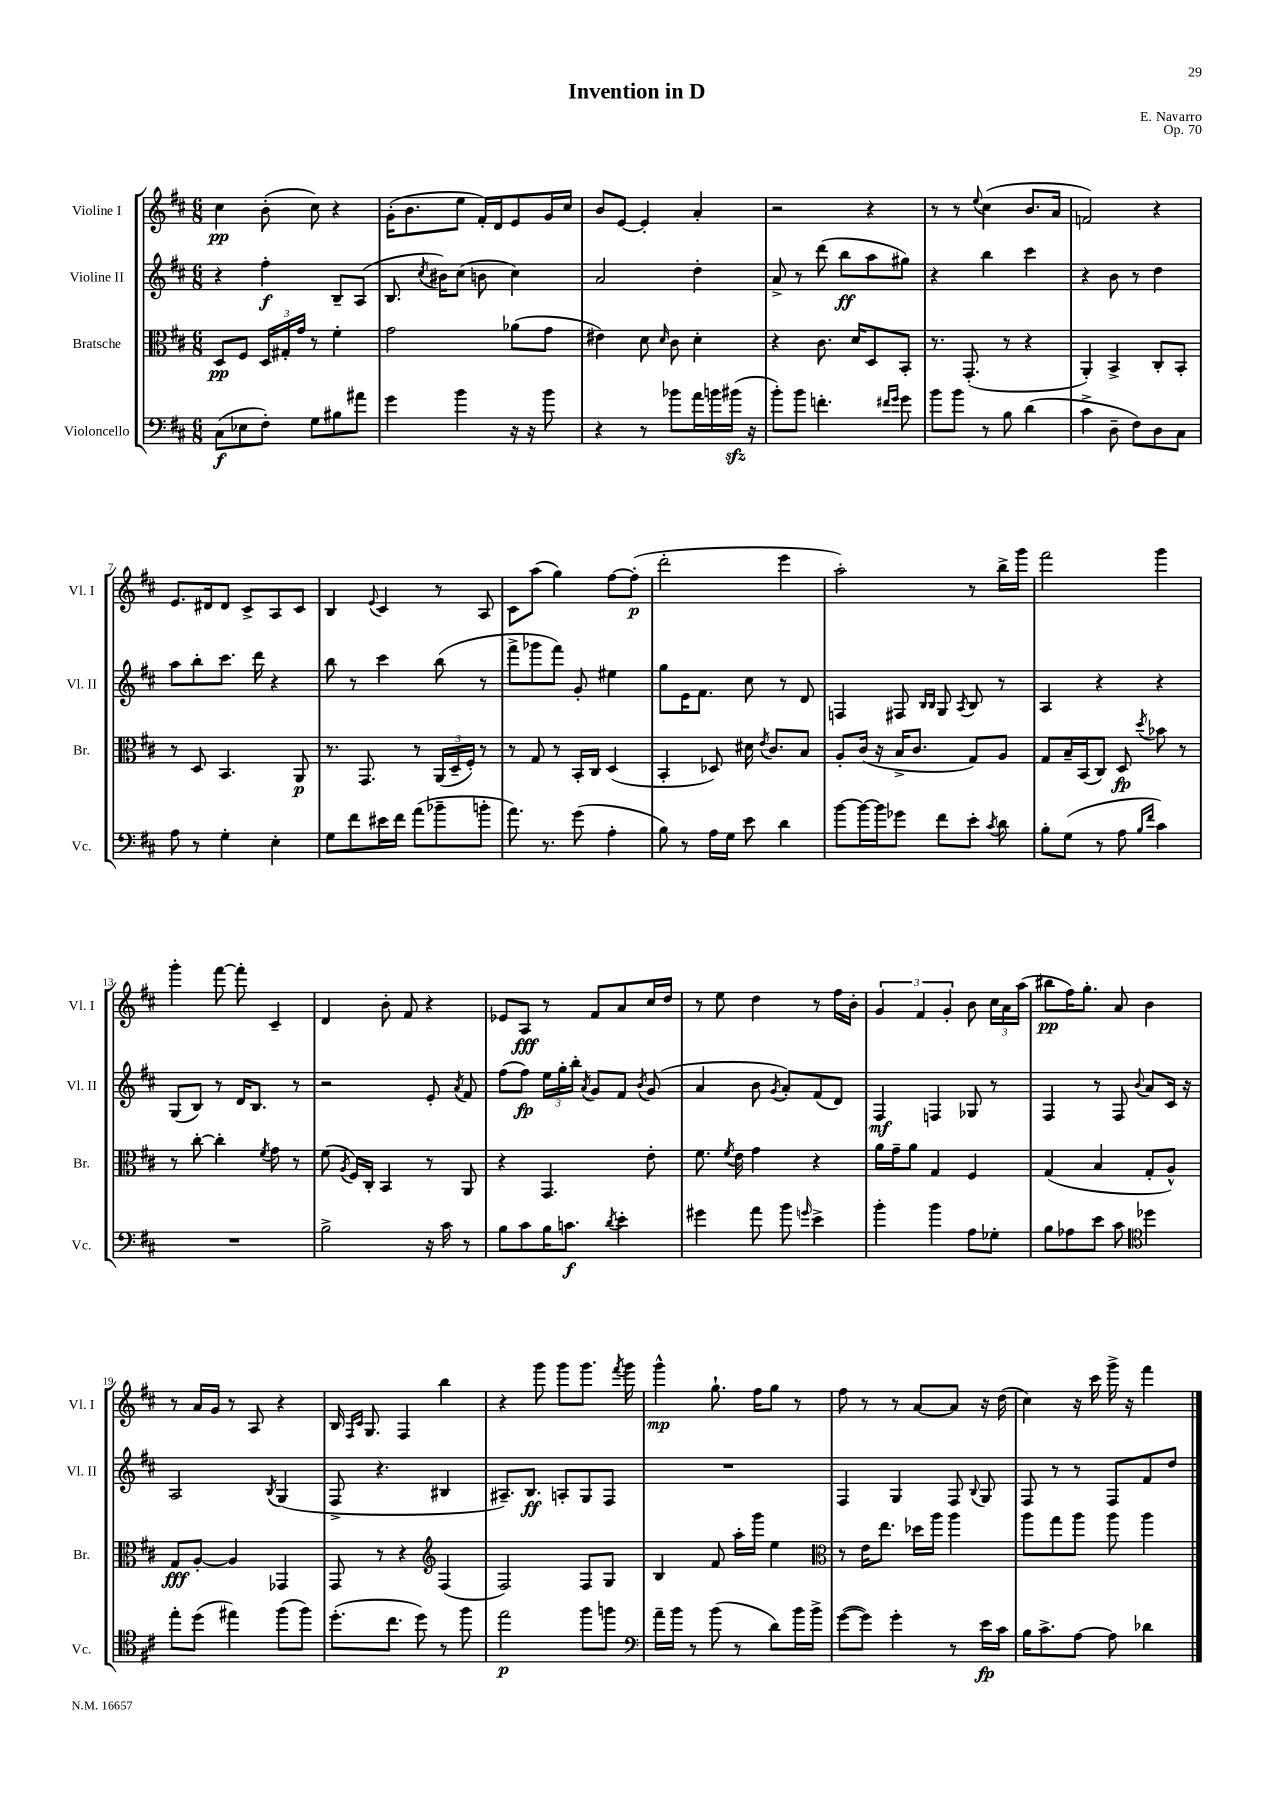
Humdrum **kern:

**kern	**kern	**kern	**kern
*staff4	*staff3	*staff2	*staff1
*clefF4	*clefC3	*clefG2	*clefG2
*k[f#c#]	*k[f#c#]	*k[f#c#]	*k[f#c#]
*M6/8	*M6/8	*M6/8	*M6/8
(8C#	8D	4r	4cc#
8E-	8F#	.	.
8F#')	24D	4ff#'	(8b'
.	24G#'	.	.
.	24g	.	.
8G	8r	.	8cc#)
8B#	4f#'	8B~	4r
8a#	.	(8A	.
=	=	=	=
4g	2g	8.B	(16g'
.	.	.	8.b
.	.	8qcc#	.
.	.	16b#)	.
4b	.	(8cc#	8ee
.	.	8b	16f#')
.	.	.	16d
16r	(8a-	4cc#)	8e
16r	.	.	.
8b	8g	.	16g
.	.	.	16cc#
=	=	=	=
4r	4e#)	2a	8b
.	.	.	[8e
8r	8d	.	4e']
.	16qqd	.	.
8b-	8c#	.	.
16a	4d'	4dd'	4a'
16b	.	.	.
(16b#	.	.	.
16r	.	.	.
=	=	=	=
8b')	4r	8a^	2r
8b	.	8r	.
4.f'	8.c#	(8ddd	.
.	.	8bb	.
.	16d	.	.
.	8D	8aa	4r
16qqf#	.	.	.
16qqg	.	.	.
8g	8BB'	8gg#)	.
=	=	=	=
8b	8.r	4r	8r
8b	.	.	8r
.	(8.GG'	.	.
.	.	.	8qqee
8r	.	4bb	(4cc#
8B	8r	.	.
(4d	4r	4ccc#	8.b
.	.	.	16a
=	=	=	=
4c#^	4AA')	4r	2f)
8D~	4BB^	8b	.
8F#)	.	8r	.
8D	8C#'	4dd	4r
8C#	8BB'	.	.
=	=	=	=
8A	8r	8aa	8.e
8r	8D	8bb'	.
.	.	.	16d#
4G'	4.BB	8.ccc#	8d#
.	.	.	8c#^
.	.	16ddd	.
4E'	.	4r	8A
.	8AA	.	8c#
=	=	=	=
8G	8.r	8bb	4B
8f#	.	8r	.
.	8.GG	.	.
.	.	.	8qqe
16e#	.	4ccc#	4c#
16f#	.	.	.
(8a	8r	.	.
8b-~	(24AA	(8bb	8r
.	24D~	.	.
.	24F#')	.	.
8b'	8r	8r	8A
=	=	=	=
8.a)	8r	8fff#^	8c#
.	8G	8ggg-	(8aa
8.r	.	.	.
.	8r	8fff#)	4gg)
(8g	16BB'	8g'	.
.	16C#	.	.
4A'	(4D	4ee#	[8ff#
.	.	.	(8ff#']
=	=	=	=
8B)	4BB'	8gg	2ddd'
8r	.	16e	.
.	.	8.f#	.
16A	8D-)	.	.
16G	.	.	.
8e	16d#	8cc#	.
.	8qe	.	.
.	8.c#	.	.
4d	.	8r	4eee
.	8B	8d	.
=	=	=	=
[8b	8A'	4F	2aa')
16b_	(16c#	.	.
16b]	16r	.	.
8g-	16B^	8F#	.
.	8.c#	.	.
.	.	16qqB	.
.	.	16qqB	.
8f#	.	8G	.
.	.	8qA	.
8e'	8G)	8B	8r
8qc#	.	.	.
8d	8A	8r	16bb^
.	.	.	16ggg
=	=	=	=
8B'	8G	4A	2fff#
(8G	16B~	.	.
.	(16BB	.	.
8r	8C#)	4r	.
8A	8D	.	.
16qqB	.	.	.
16qqf#	8qdd	.	.
4c#)	8b-	4r	4ggg
.	8r	.	.
=	=	=	=
2.r	8r	(8G	4ggg'
.	[8cc#'	8B)	.
.	4cc#']	8r	[8fff#
.	.	16d	8fff#']
.	.	8.B	.
.	8qf#	.	.
.	8g	.	4c#~
.	8r	8r	.
=	=	=	=
2B^	(8f#	2r	4d
.	8qA	.	.
.	16F#)	.	.
.	16C#'	.	.
.	4BB	.	8b'
.	.	.	8f#
16r	8r	8e'	4r
16c#	.	.	.
.	.	8qa	.
8r	8AA	8f#	.
=	=	=	=
8B	4r	(8ff#	8e-
8c#	.	8ff#)	8A
16B	4.GG	24ee	8r
.	.	24gg'	.
8.c	.	.	.
.	.	24bb'	.
.	.	8qa	.
.	.	8g	8f#
8qd	.	.	.
4e'	.	8f#	8a
.	.	8qb	.
.	8e'	(8g	16cc#
.	.	.	16dd
=	=	=	=
4g#	8.f#	4a	8r
.	.	.	8ee
.	8qf#	.	.
.	16e	.	.
8a	4g	8b	4dd
.	.	8qg	.
8b	.	8a')	.
16qqg	.	.	.
4e^	4r	(8f#	8r
.	.	8d)	16ff#
.	.	.	16b'
=	=	=	=
4b'	16a	4F#	6g
.	16g~	.	.
.	8a	.	.
.	.	.	6f#
4b	4G	4F	.
.	.	.	6g'
8A	4F#	8G-	8b
8G-'	.	8r	24cc#
.	.	.	24a
.	.	.	(24aa
=	=	=	=
8B	(4G	4F#	8bb#
8A-	.	.	16ff#)
.	.	.	8.gg'
8e	4B	8r	.
8c#	.	8F#	8a
*clefC4	*	*	*
.	.	8qqb	.
4dd-	8G'	8a	4b
.	8A^^)	16c#	.
.	.	16r	.
=	=	=	=
8ee'	8G	2A	8r
(8dd	[8A'	.	16a
.	.	.	16g
4ee#)	4A]	.	8r
.	.	.	8A
.	.	8qB	.
(8ff#	4GG-	(4G	4r
8ff#)	.	.	.
=	=	=	=
(8.dd'	8GG	8F#^	16B
.	.	.	16qqF#
.	.	.	16qqc#
.	.	.	8.G
.	8r	4.r	.
8.cc#	.	.	.
.	4r	.	4F#
8dd)	.	.	.
*	*clefG2	*	*
8r	(4F#	4B#	4bb
8ff#	.	.	.
=	=	=	=
2ee	2F#)	8.A#~)	4r
.	.	8.B	.
.	.	.	8ggg
.	.	8A'	8ggg
8ff#	8F#	8G	8.ggg
8ff	8G	8F#	.
.	.	.	8qfff#
.	.	.	16ggg
=	=	=	=
*clefF4	*	*	*
16a~	4B	2.r	4ggg^^
16b	.	.	.
8r	.	.	.
(8b	8f#	.	8.gg`
8r	16aa'	.	.
.	16ggg	.	16ff#
8d)	4ee	.	8gg
16b	.	.	8r
16b^	.	.	.
=	=	=	=
*	*clefC3	*	*
([8g	8r	4F#	8ff#
8g])	16e	.	8r
.	8.ee	.	.
4g'	.	4G	8r
.	16dd-	.	[8a
.	16aa	.	.
8r	4aa	8F#	8a]
.	.	8qqB	.
16e	.	8G	16r
16c#	.	.	(16dd
=	=	=	=
16B	8aa	8F#	4cc#)
8.c#^	.	.	.
.	8gg	8r	.
[8A	8aa	8r	16r
.	.	.	16ccc#
8A]	8aa	8F#	16ggg^
.	.	.	16r
4d-	4aa	8f#	4fff#
.	.	8dd	.
==	==	==	==
*-	*-	*-	*-
